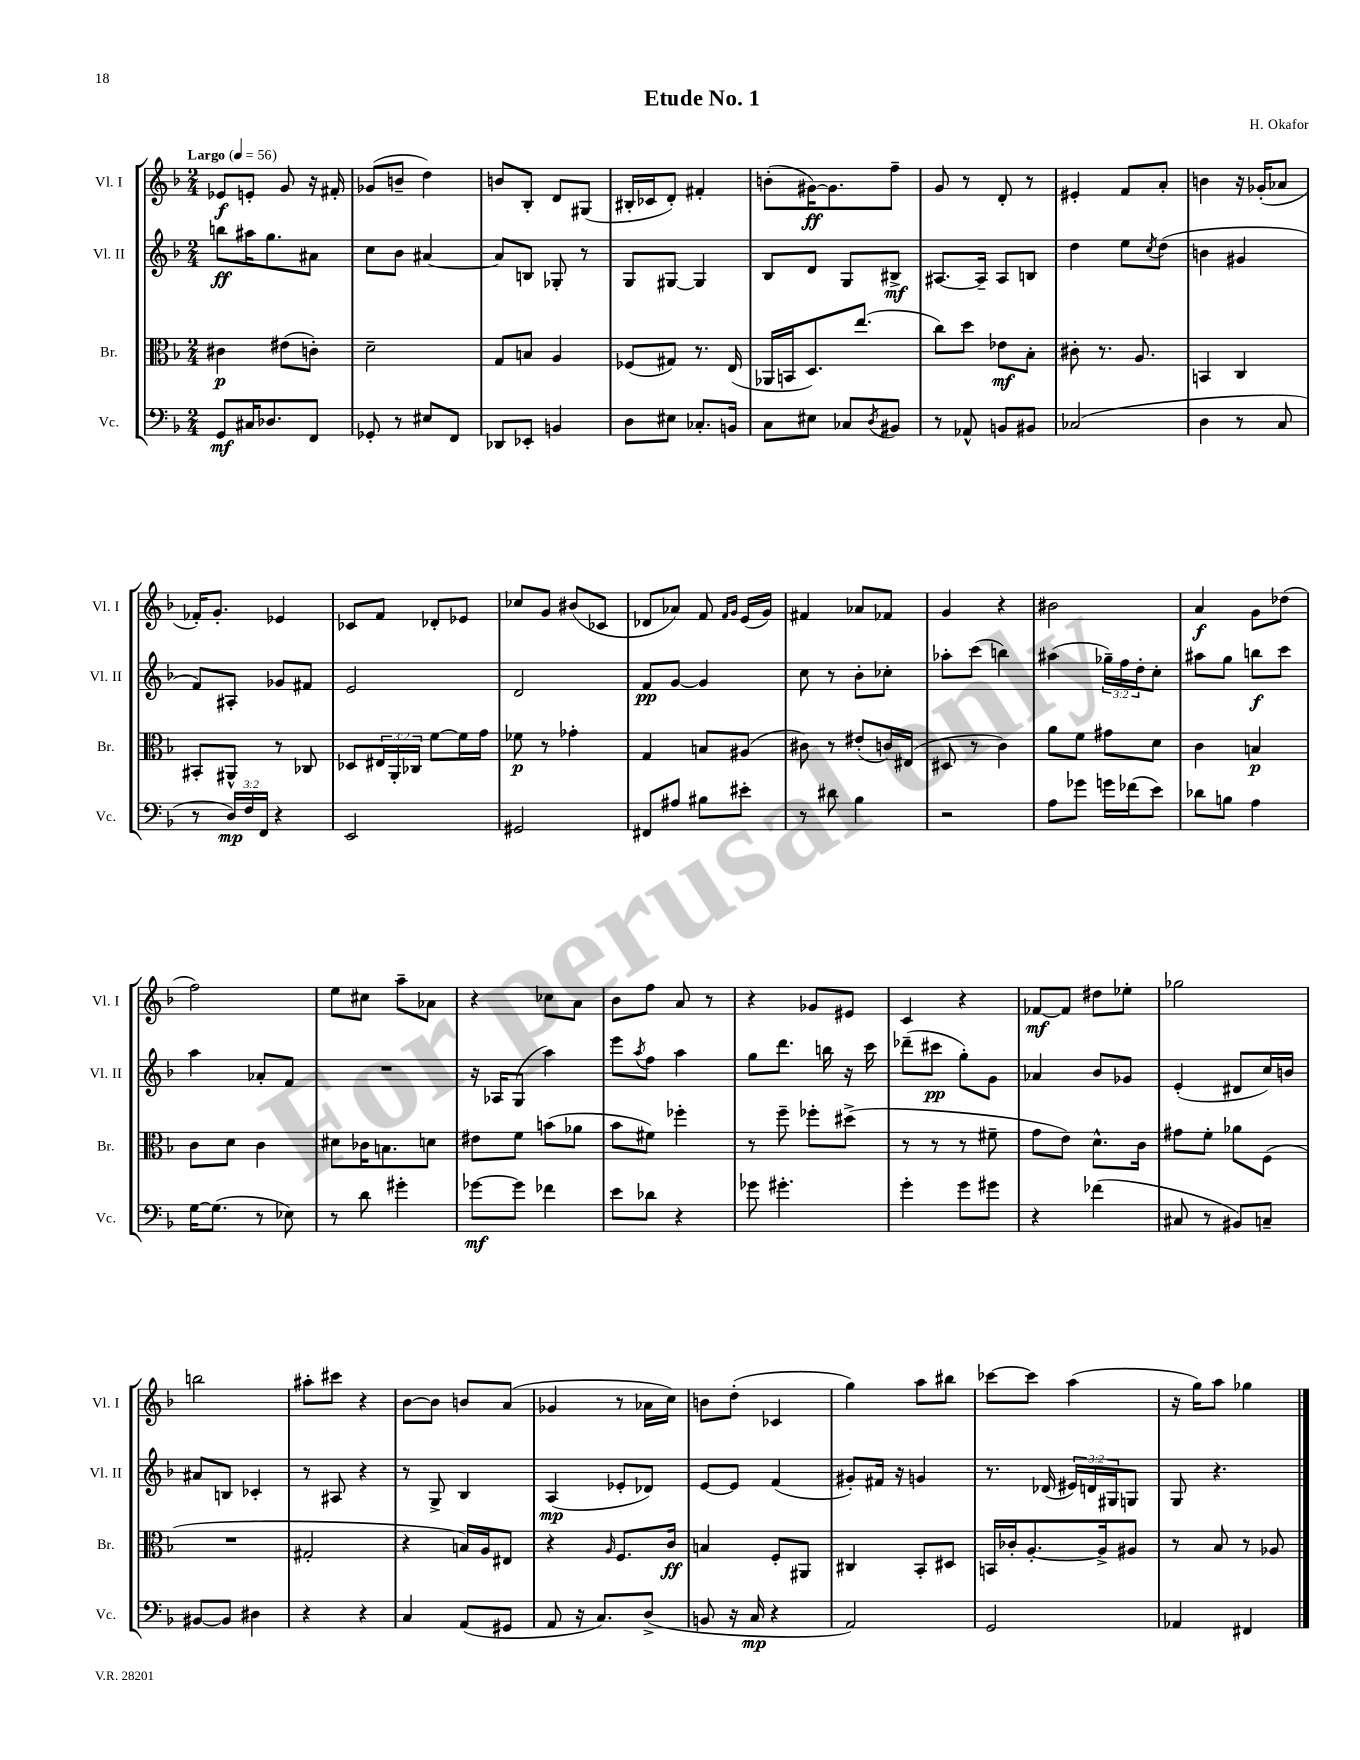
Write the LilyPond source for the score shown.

\header { title = "Etude No. 1" composer = "H. Okafor" }
<<
\new StaffGroup <<
\new Staff = "s0" \with { instrumentName = "Vl. I" shortInstrumentName = "Vl. I" } {
    \clef treble \key f \major \numericTimeSignature \time 2/4 \tempo "Largo" 4 = 56
    ees'8\f e'8-. g'8 r16 fis'16-. |
    ges'8( b'8-- d''4) |
    b'8 bes8-. d'8 gis8( |
    bis16-. ces'16 d'8-.) fis'4-. |
    b'8-.( gis'16~\ff) gis'8. f''8-- |
    g'8 r8 d'8-. r8 |
    eis'4-. f'8 a'8-. |
    b'4 r16 ges'16-.( aes'8 |
    fes'16-.) g'8.-. ees'4 |
    ces'8 f'8 des'8-. ees'8 |
    ces''8 g'8 bis'8( ces'8 |
    des'8 aes'8) f'8 \grace { f'16 g'16 } e'16( g'16) |
    fis'4 aes'8 fes'8 |
    g'4 r4 |
    bis'2 |
    a'4\f g'8 des''8( |
    f''2) |
    e''8 cis''8 a''8-- aes'8 |
    r4 ces''8 a'8 |
    bes'8 f''8 a'8 r8 |
    r4 ges'8 eis'8 |
    c'4 r4 |
    fes'8~\mf fes'8 dis''8 ees''8-. |
    ges''2 |
    b''2 |
    ais''8-. cis'''8 r4 |
    bes'8~ bes'8 b'8 a'8( |
    ges'4 r8 aes'16 c''16) |
    b'8 d''8-.( ces'4 |
    g''4) a''8 bis''8 |
    ces'''8~ ces'''8 a''4( |
    r16 g''16) a''8 ges''4 \bar "|." |
}
\new Staff = "s1" \with { instrumentName = "Vl. II" shortInstrumentName = "Vl. II" } {
    \clef treble \key f \major \numericTimeSignature \time 2/4 \override Staff.TupletNumber.text = #tuplet-number::calc-fraction-text
    b''8\ff ais''16 g''8. ais'8 |
    c''8 bes'8 ais'4~ |
    ais'8 b8 ges8-. r8 |
    g8 gis8~ gis4 |
    bes8 d'8 g8 bis8->\mf |
    ais8.~ ais16-- ais8 b8 |
    d''4 e''8 \acciaccatura { c''8 } d''8( |
    b'4 gis'4 |
    f'8) ais8-. ges'8 fis'8 |
    e'2 |
    d'2 |
    f'8\pp g'8~ g'4 |
    c''8 r8 bes'8-. ces''8-. |
    aes''8-. c'''8( b''4) |
    ais''4( \tuplet 3/2 { ges''16--) f''16 d''16-. } c''8-. |
    ais''8 g''8 b''8\f c'''8 |
    a''4 aes'8-. f'8 |
    R2 |
    r16 aes16 g8( a''4) |
    e'''8 \acciaccatura { a''8 } f''8 a''4 |
    g''8 d'''8. b''16 r16 c'''16 |
    des'''8--( cis'''8\pp g''8-.) g'8 |
    aes'4 bes'8 ges'8 |
    e'4-.( dis'8 c''16) b'16 |
    ais'8 b8 ces'4-. |
    r8 ais8 r4 |
    r8 g8-> bes4 |
    a4\mp( ees'8-. des'8) |
    e'8~ e'8 f'4( |
    gis'8-.) fis'16 r16 g'4 |
    r8. des'16( \tuplet 3/2 { eis'16) d'16 gis16 } g8 |
    g8 r4. \bar "|." |
}
\new Staff = "s2" \with { instrumentName = "Br." shortInstrumentName = "Br." } {
    \clef alto \key f \major \numericTimeSignature \time 2/4 \override Staff.TupletNumber.text = #tuplet-number::calc-fraction-text
    cis'4\p eis'8( c'8-.) |
    d'2-- |
    g8 b8 a4 |
    fes8( gis8) r8. e16( |
    aes,16 b,16 d8.) e''8.( |
    c''8) d''8 ees'8\mf bes8-. |
    cis'8-. r8. a8. |
    b,4 c4 |
    bis,8-. ais,8-^ r8 ces8 |
    des8 \tuplet 3/2 { eis16 a,16-. ces16 } f'8~ f'16 g'16 |
    fes'8\p r8 ges'4-. |
    g4 b8 ais8( |
    cis'8) r8 eis'8-.( c'16) eis16( |
    dis8 r8 c'4) |
    a'8 f'8 gis'8 d'8 |
    c'4 b4\p |
    c'8 d'8 c'4 |
    dis'8 ces'16 b8. d'8 |
    eis'8 f'8 b'8( aes'8 |
    bes'8 fis'8) fes''4-. |
    r8 f''8-- fes''8-. dis''8->( |
    r8 r8 r8 fis'8-- |
    g'8 e'8) d'8.-^ c'16 |
    gis'8 f'8-. aes'8 f8( |
    R2 |
    gis2-. |
    r4 b16) a16 eis8 |
    r4 \grace { a16 } f8. c'16\ff |
    b4 f8-. ais,8 |
    cis4 bes,8-. dis8 |
    b,16 ces'16-. a8.~-. a16-> ais8 |
    r8 bes8 r8 aes8 \bar "|." |
}
\new Staff = "s3" \with { instrumentName = "Vc." shortInstrumentName = "Vc." } {
    \clef bass \key f \major \numericTimeSignature \time 2/4 \override Staff.TupletNumber.text = #tuplet-number::calc-fraction-text
    g,8\mf cis16 des8. f,8 |
    ges,8-. r8 eis8 f,8 |
    des,8 ees,8-. b,4 |
    d8 eis8 ces8.-. b,16 |
    c8 eis8 ces8 \acciaccatura { d8 } bis,8 |
    r8 aes,8-^ b,8 bis,8 |
    ces2( |
    d4 r8 c8 |
    r8 \tuplet 3/2 { d16\mp) f16 f,16 } r4 |
    e,2 |
    gis,2 |
    fis,8 ais8 bis8 eis'8-. |
    r8 dis'8 bes4 |
    r2 |
    a8 ges'8 g'16 fes'16( e'8) |
    des'8 b8 a4 |
    g16~ g8.( r8 ees8) |
    r8 d'8 gis'4-. |
    ges'8~\mf ges'8 fes'4 |
    e'8 des'8 r4 |
    ges'8 gis'4.-. |
    g'4-. g'8 gis'8 |
    r4 fes'4( |
    cis8 r8 bis,8) c8-- |
    bis,8~ bis,8 dis4 |
    r4 r4 |
    c4 a,8( gis,8 |
    a,8 r16 c8.) d8->( |
    b,8 r16 c16\mp r4 |
    a,2) |
    g,2 |
    aes,4 fis,4 \bar "|." |
}
>>
>>
\layout { \context { \Score \remove "Bar_number_engraver" } }
